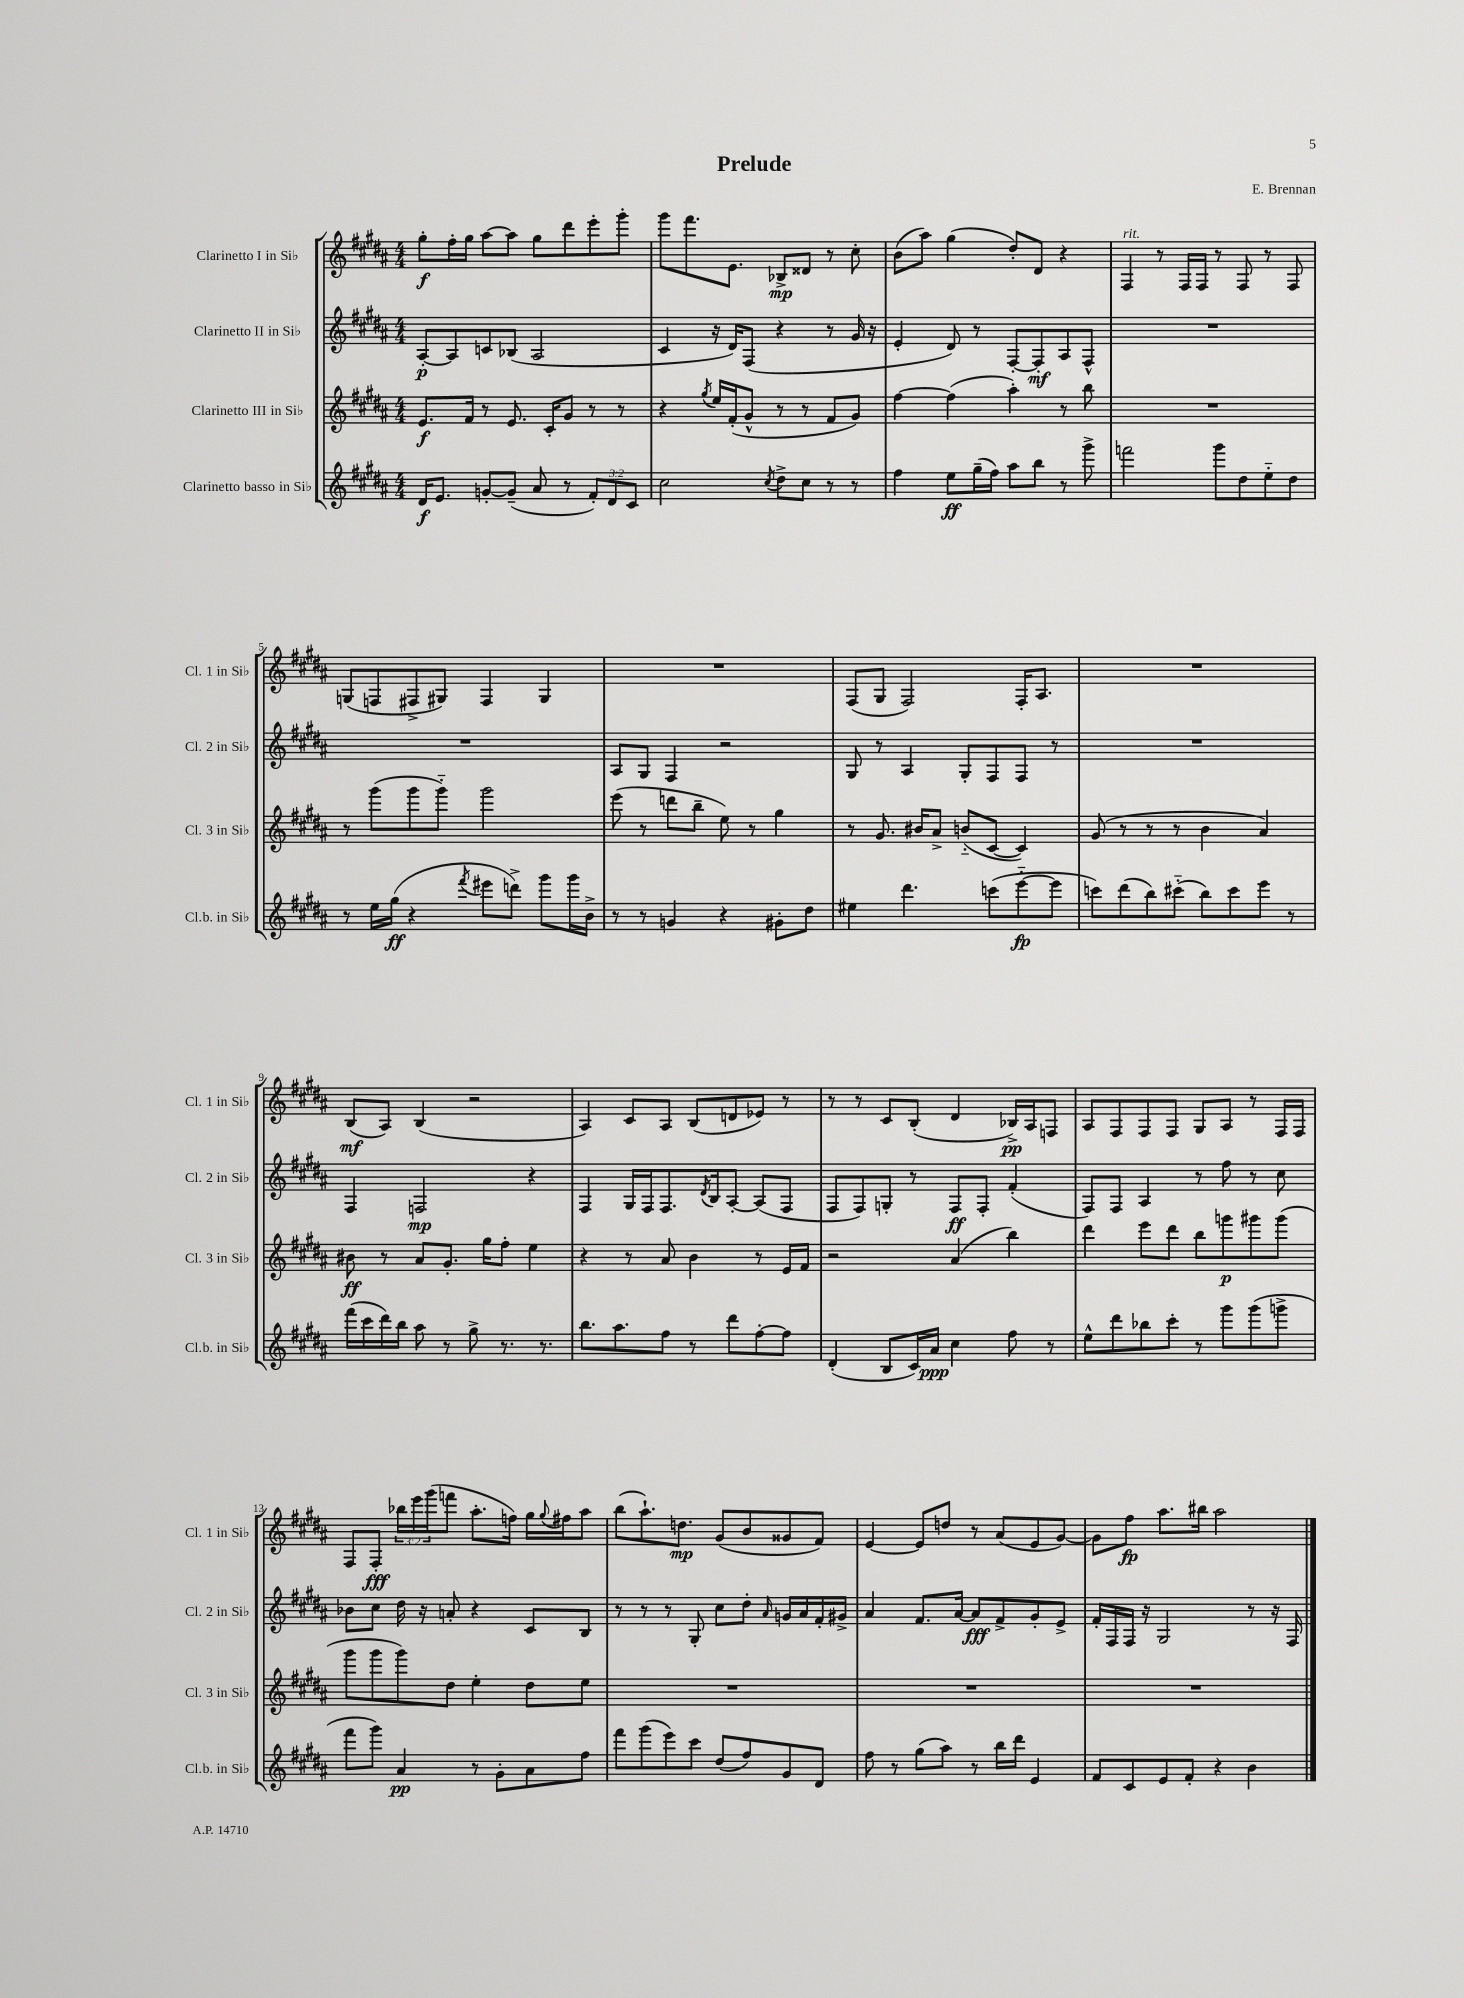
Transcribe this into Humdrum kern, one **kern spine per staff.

**kern	**kern	**kern	**kern
*staff4	*staff3	*staff2	*staff1
*clefG2	*clefG2	*clefG2	*clefG2
*k[f#c#g#d#a#]	*k[f#c#g#d#a#]	*k[f#c#g#d#a#]	*k[f#c#g#d#a#]
*M4/4	*M4/4	*M4/4	*M4/4
16d#	8.e	[8A#'	8gg#'
8.e	.	.	.
.	.	8A#]	16ff#'
.	16f#	.	16gg#
[8g'	8r	8c	[8aa#
(8g~]	8.e	(8B-	8aa#]
8a#	.	2A#	8gg#
.	16c#'	.	.
8r	8g#	.	8ddd#
12f#')	8r	.	8eee'
12d#	.	.	.
.	8r	.	8ggg#'
12c#	.	.	.
=	=	=	=
2cc#	4r	4c#	8ggg#
.	.	.	8.fff#
.	8qgg#	.	.
.	16ee	16r	.
.	(16f#'	16d#)	8.e
.	8g#^^	(8F#	.
8qcc#	.	.	.
8dd#^	8r	4r	8B-^
8cc#	8r	.	8d##
8r	8f#	8r	8r
8r	8g#)	16g#	8cc#'
.	.	16r	.
=	=	=	=
4ff#	[4ff#	4e'	(8b
.	.	.	8aa#)
8ee	(4ff#]	8d#)	(4gg#
(16gg#~	.	8r	.
16ff#)	.	.	.
8aa#	4aa#')	[8F#'	8dd#')
8bb	.	8F#']	8d#
8r	8r	8A#	4r
8ggg#^	8bb	8F#^^	.
=	=	=	=
2fff	1r	1r	4F#
.	.	.	8r
.	.	.	16F#
.	.	.	16F#
8ggg#	.	.	8r
8dd#	.	.	8F#
8ee'~	.	.	8r
8dd#	.	.	8F#
=	=	=	=
8r	8r	1r	(8G
16ee	(8ggg#	.	8F
(16gg#	.	.	.
4r	8ggg#	.	8F#^
.	8ggg#'~)	.	8G#)
8qfff#	.	.	.
8eee#	2ggg#	.	4F#
8ddd^)	.	.	.
8ggg#	.	.	4G#
16ggg#	.	.	.
16b^	.	.	.
=	=	=	=
8r	(8eee	8A#	1r
8r	8r	8G#	.
4g	8ddd	4F#	.
.	8bb~	.	.
4r	8ee)	2r	.
.	8r	.	.
8g#'	4gg#	.	.
8dd#	.	.	.
=	=	=	=
4ee#	8r	8G#	(8F#
.	8.g#	8r	8G#
4.ddd#	.	4A#	2F#)
.	16b#	.	.
.	8a#^	.	.
.	(8b'~	8G#'	.
(8ccc	[8c#	8F#	.
[8eee'~	4c#])	8F#	16F#'
.	.	.	8.A#
8eee]	.	8r	.
=	=	=	=
8ccc)	(8g#	1r	1r
(8ddd#	8r	.	.
8bb)	8r	.	.
(8ccc#'~	8r	.	.
8bb)	4b	.	.
8ccc#	.	.	.
8eee	4a#)	.	.
8r	.	.	.
=	=	=	=
(16fff#	8b#	4F#	(8B
16ccc#	.	.	.
16ddd#)	8r	.	8A#)
16bb	.	.	.
8aa#	8a#	2F	(4B
8r	8.g#'	.	.
8gg#^	.	.	2r
.	16gg#	.	.
8.r	8ff#'	.	.
.	4ee	4r	.
8.r	.	.	.
=	=	=	=
8.bb	4r	4F#	4A#)
8.aa#	.	.	.
.	8r	16G#	8c#
.	.	16F#	.
8ff#	8a#	8.F#	8A#
8r	4b	.	(8B
.	.	8qd#	.
.	.	16B	.
8ddd#	.	[8A#'	8d
[8ff#'	8r	(8A#]	8e-)
8ff#]	16e	8F#	8r
.	16f#	.	.
=	=	=	=
(4d#'	2r	8F#	8r
.	.	8F#)	8r
8B	.	8G'	8c#
16c#)	.	8r	(8B'
16a#	.	.	.
4cc#	(4a#	8F#	4d#
.	.	8F#'	.
8ff#	4bb)	(4f#'	16B-^)
.	.	.	16A#
8r	.	.	8F
=	=	=	=
8ee^^	4ddd#	8F#)	8A#
8ddd#	.	8F#	8F#
8bb-	8eee	4A#	8F#
8ccc#'	8ddd#	.	8F#
8r	8bb	8r	8G#
8ggg#	8ggg	8ff#	8A#
(8ggg#	8ggg#	8r	8r
8ggg^	(8ggg#	8cc#	16F#
.	.	.	16F#
=	=	=	=
8fff#	8ggg#	8b-	8F#
8ggg#)	8ggg#	8cc#	8F#'
4a#	8ggg#)	16dd#	24bb-
.	.	.	24eee
.	.	16r	.
.	.	.	(24ggg#
.	8dd#	8a'	8fff
8r	4ee'	4r	8.aa#'
8g#'	.	.	.
.	.	.	16ff)
8a#	8dd#	8c#	16gg#
.	.	.	8qqgg#
.	.	.	16ff#
8ff#	8ee	8B	8aa#
=	=	=	=
8fff#	1r	8r	(8bb
(8ggg#	.	8r	8.aa#`)
8eee)	.	8r	.
.	.	.	8.dd
8ccc#	.	8G#'	.
(8dd#	.	8cc#	(8g#
8ff#)	.	8dd#'	8b
.	.	16qqa#	.
8g#	.	16g	8g##
.	.	16a#	.
8d#	.	16f#'	8f#)
.	.	16g#^	.
=	=	=	=
8ff#	1r	4a#	[4e
8r	.	.	.
(8gg#	.	8.f#	8e]
8aa#)	.	.	8dd
.	.	[16a#	.
8r	.	8a#]	8r
16bb	.	8f#^	(8a#
16ddd#	.	.	.
4e	.	8g#'	8e
.	.	8e^	[8g#)
=	=	=	=
8f#	1r	16f#'	8g#]
.	.	16F#	.
8c#	.	16F#	8ff#
.	.	16r	.
8e	.	2G#	8.aa#
8f#'	.	.	.
.	.	.	16bb#
4r	.	.	2aa#
4b	.	8r	.
.	.	16r	.
.	.	16F#	.
==	==	==	==
*-	*-	*-	*-
